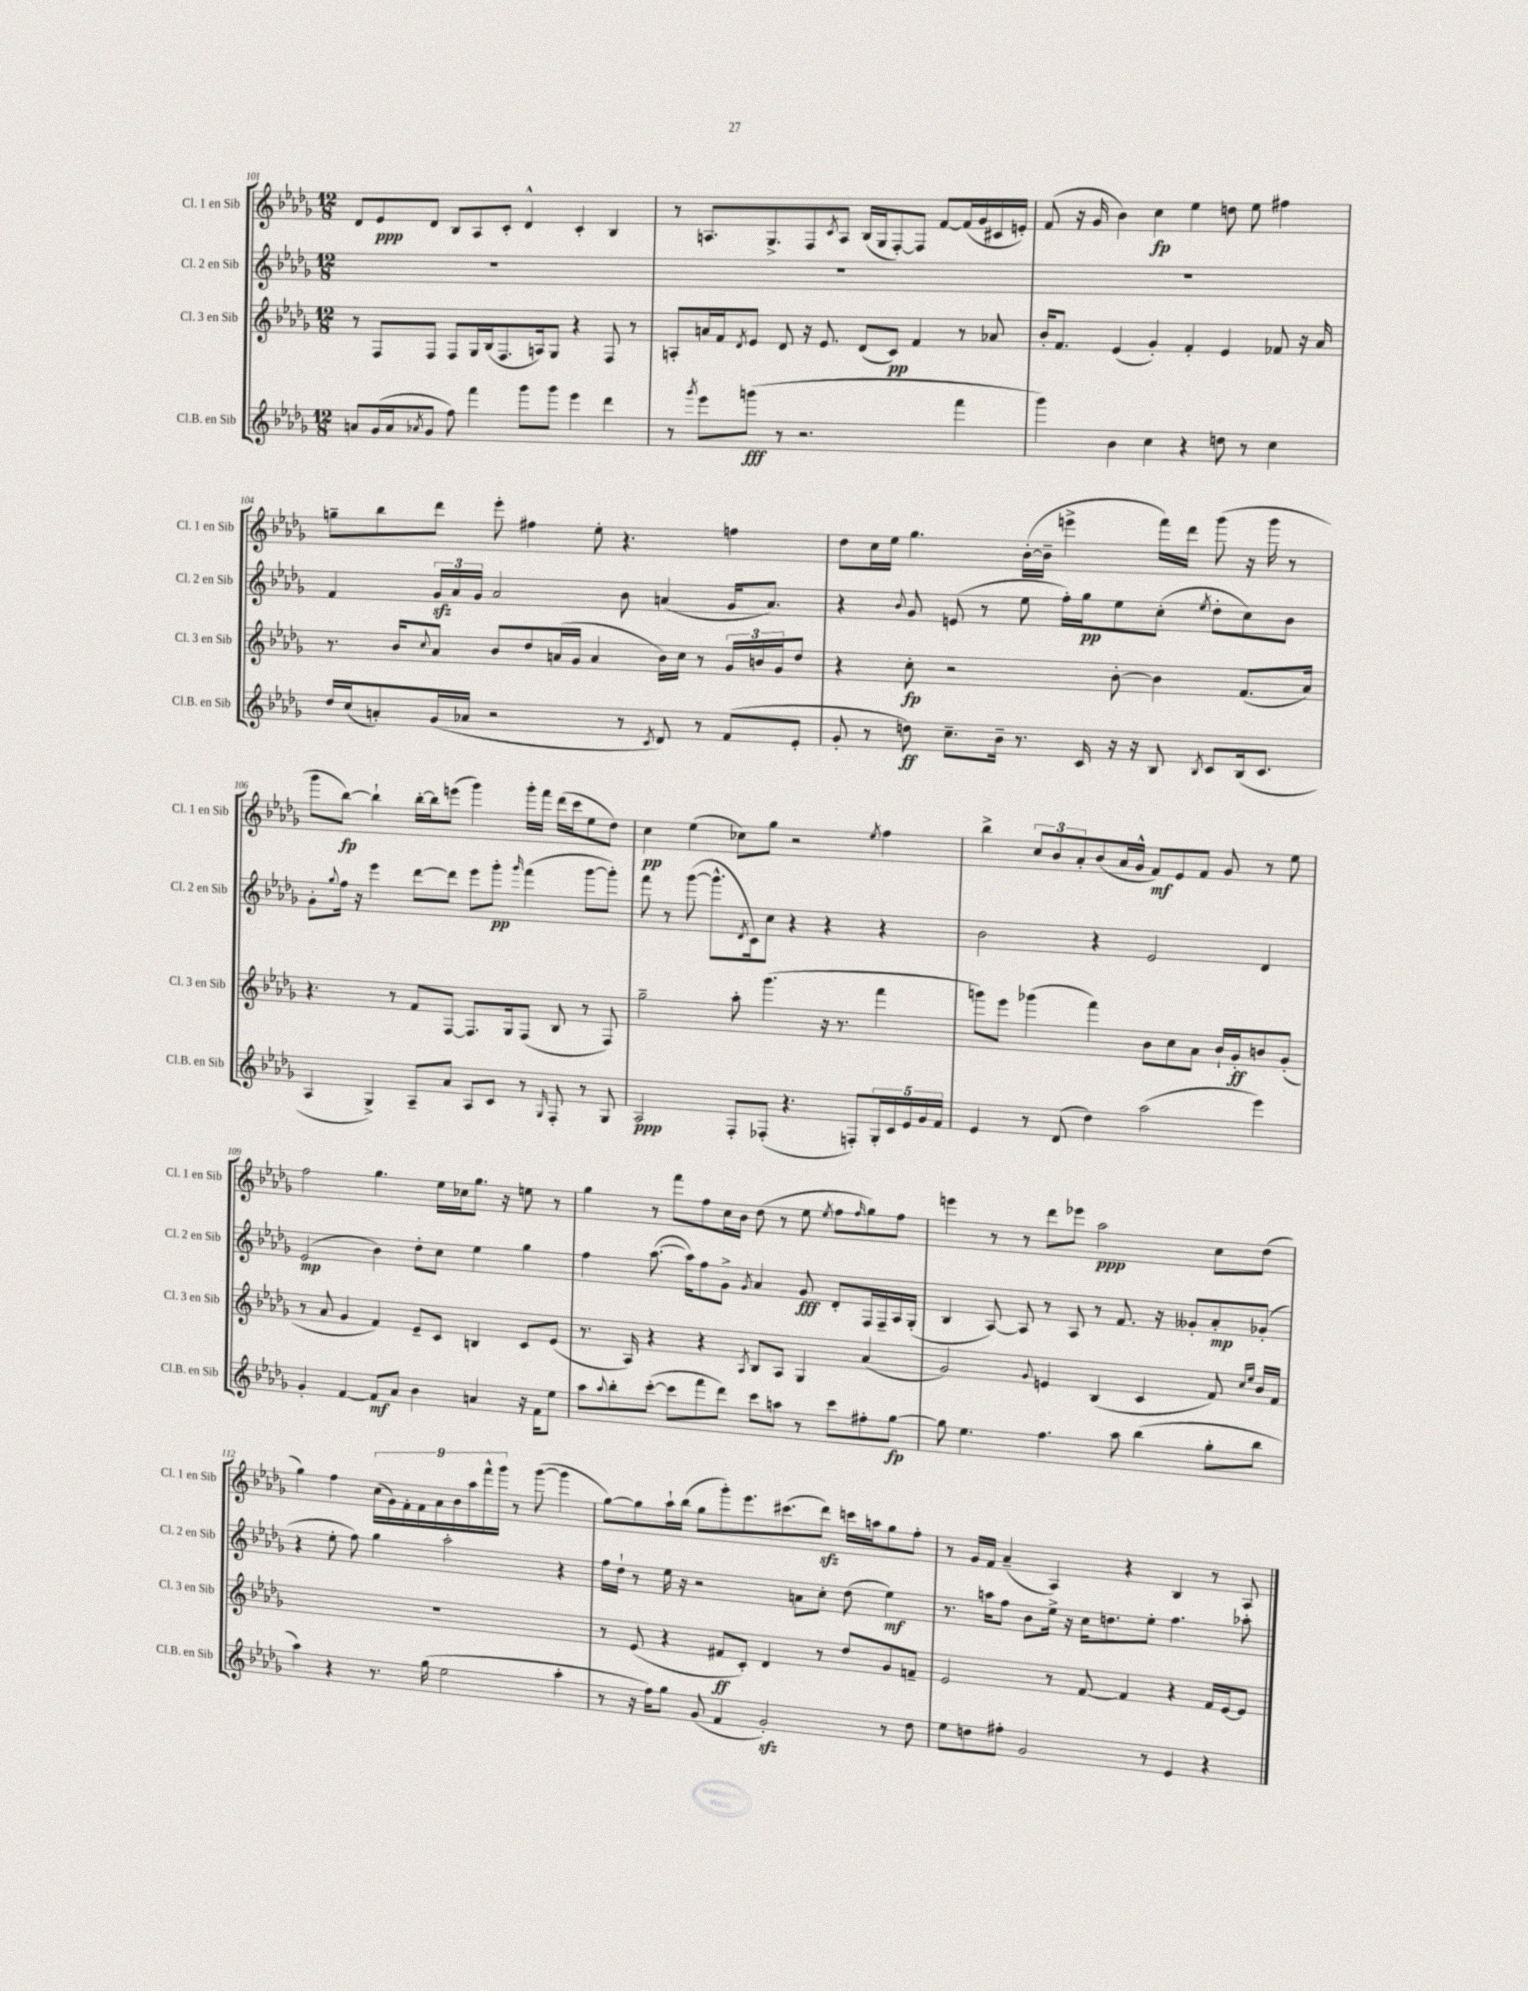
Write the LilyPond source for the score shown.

<<
\new StaffGroup <<
\new Staff = "s0" \with { instrumentName = "Cl. 1 en Sib" shortInstrumentName = "Cl. 1 en Sib" } {
    \clef treble \key des \major \numericTimeSignature \time 12/8
    des'8 ees'8\ppp des'8 bes8 aes8 c'8-. des'4-^ c'4-. bes4 |
    r8 a8. ges8.-> f8 \acciaccatura { c'8 } a8 bes16( ges16 f8~-.) f8 f'8~ f'16( ges'16 cis'16 e'16-.) |
    f'8( r16 ges'16 bes'4) c''4\fp ees''4 d''8 ees''8 fis''4 |
    g''8-- bes''8 des'''8 ees'''8-. fis''4 ees''8-. r4. f''4 |
    des''8 c''16 ees''16 ges''4. bes'16~-.( bes'16-- e'''4-> f'''16) des'''16 ges'''8( r16 ges'''16 r8 |
    ges'''8 bes''8~\fp) bes''4-! bes''16~-. bes''16 e'''8( ges'''4) ges'''16-. f'''16 des'''16( c'''16 ees''8 des''8) |
    c''4\pp ees''4( ces''8) ges''8 r2 \acciaccatura { ees''8 } f''4 |
    bes''4-> \tuplet 3/2 { c''8 bes'8 aes'8-. } bes'8( aes'16 ges'16-^ f'8\mf) ees'8 f'8 ges'8 r8 ees''8 |
    f''2 ges''4. ees''16 ces''16 ges''8. r16 e''8 r8 |
    ges''4 r8 f'''8 f''8 c''16 bes'16 des''8( r8 ees''8 \acciaccatura { ees''8 } f''8 \grace { f''16 } ges''8) f''8 |
    e'''4 r8 r8 des'''8 ees'''8 aes''2\ppp c''8 des''8( |
    ges''4) f''4 \tuplet 9/8 { c''16( ges'16) f'16-. f'16 aes'16 bes'16 aes''16 f'''16-^ ges'''16 } r8 ges'''8~( ges'''4 |
    ges''8~) ges''8 aes''16-! bes''16( ges''8 ges'''8-.) ees'''8. cis'''8.( des'''8\sfz) c'''16 a''16 ges''8 f''8-. |
    r8 ges'16 f'16 aes'4--( aes4) r4 bes4 r8 aes8 \bar "|." |
}
\new Staff = "s1" \with { instrumentName = "Cl. 2 en Sib" shortInstrumentName = "Cl. 2 en Sib" } {
    \clef treble \key des \major \numericTimeSignature \time 12/8
    R1. |
    R1. |
    R1. |
    f'4 \tuplet 3/2 { ges'16\sfz aes'16 ges'16 } aes'2 bes'8 a'4( ges'16 a'8.) |
    r4 \appoggiatura { bes'8 } ges'8 e'8( r8 ees''8 f''16-.) ges''16\pp ees''8 c''8-.( \acciaccatura { ees''8 } des''8-. c''8) bes'8 |
    ges'8-. \appoggiatura { ges''8 } f''16 r16 ees'''4 des'''8~ des'''8 ees'''8 ges'''8-.\pp \grace { ges'''16 } f'''4( ges'''8~ ges'''8-.) |
    f'''8 r8 ges'''8~( ges'''8.-^ \acciaccatura { des'8 } c'16) c''8 r4 r4 r4 |
    bes'2 r4 ees'2 des'4 |
    ees'2\mp( bes'4) des''8-. c''8 ees''4 ges''4 |
    f''4 aes''8.~( aes''16) f''8 ges'8-> \acciaccatura { ges'8 } aes'4 ges'8\fff des'8-. f16 f16-- aes16 ges16-.( |
    bes4 aes8~) aes8 r8 aes8 r8 f'8. r16 geses'8-. aes'8-.\mp ges'8-.( |
    r4 ees''8-. f''8) ges''4 aes''2-. r4 |
    f''16 des''16-! r8 ees''16 r16 r2 a'8 c''8-. des''8( ees''4\mf) |
    r8. a''16 f''8 bes'8 ees''16-> r16 c''16 d''8. ees''8-. f''4. aes''8-. \bar "|." |
}
\new Staff = "s2" \with { instrumentName = "Cl. 3 en Sib" shortInstrumentName = "Cl. 3 en Sib" } {
    \clef treble \key des \major \numericTimeSignature \time 12/8
    r8 f8 f8 f8 ges16 bes16( f8. a16) ges8 r4 f8 r8 |
    a8-. a'16 f'16 \acciaccatura { des'8 } ees'8 des'8 r16 ees'8. des'8( c'8\pp) f'4 r8 aes'8 |
    bes'16-. f'8. ees'4( ges'4-.) f'4-. ees'4 fes'8 r16 aes'16 |
    r8. bes'16 \appoggiatura { c''8 } aes'8 bes'8 des''8 a'16( ges'16 a'4 bes'16) c''16 r8 \tuplet 3/2 { ges'16 b'16 ges'16 } des''8 |
    r4 c''8-.\fp r2 bes'8~-. bes'4 f'8.( aes'16) |
    r4. r8 f'8 f8~ f8. ges16 f8( bes8 r8 f8) |
    ges''2-- aes''8-. ges'''4.( r16 r8. f'''4 |
    g'''8) ees'''8 ges'''4( f'''4) bes'8 c''8 aes'8 bes'16-! ges'16-.\ff b'8 ges'8-.( |
    r8 aes'8 ges'4 f'4) ees'8-- c'8 b4 c'8 ees'8( |
    r8. aes16) r4 r4 \acciaccatura { aes8 } bes8 aes8 ges4 aes'4( |
    ges'2) \appoggiatura { ges'8 } e'4 bes4( c'4 f'8) \grace { c''16 ees''16 } bes'16 f'16 |
    R1. |
    r8 ees'8( r4 fis'8\ff c'8-.) des'4 r8 des''8 ges'8 f'8-- |
    ees'2 r8 f'8~ f'4 r4 f'16 ees'16~ ees'8 \bar "|." |
}
\new Staff = "s3" \with { instrumentName = "Cl.B. en Sib" shortInstrumentName = "Cl.B. en Sib" } {
    \clef treble \key des \major \numericTimeSignature \time 12/8
    a'8 ges'16( a'16 \acciaccatura { aes'8 } ges'8 f''8) f'''4 ges'''8 ges'''8 ees'''4 des'''4 |
    r8 \acciaccatura { ges'''8 } ees'''8 g'''8\fff( r8 r2. f'''4 |
    ges'''4) bes'4 c''4 r4 d''8 r8 c''4 |
    des''16 c''16( a'8-.) ges'16( aes'16 r2 r8 \acciaccatura { c'8 } des'8) r8 f'8( ees'8-. |
    ges'8-. r8 d''8\ff) c''8.-- bes'16-- r8. c'16 r16 r16 bes8 \acciaccatura { bes8 } c'8 bes16( c'8. |
    aes4 ges4->) aes8-- aes'8 aes8 c'8 r8 \grace { ges16 } f8-. r8 ges8 |
    aes2\ppp f8-. fes8-.( r4. f8-.) \tuplet 5/4 { ges16-. c'16 ees'16 ges'16 f'16 } |
    ees'4 r8 des'8( des''4) aes''2( ees'''4) |
    ges'4-. f'4~ f'8\mf aes'8 bes'4 a'4 r16 f'16 ees''8 |
    aes''8 \appoggiatura { aes''8 } bes''8-. c'''8~-.( c'''8 f'''8 des'''8) c'''8 a''8 r8 c'''8 fis''8-. ges''8~\fp |
    ges''8 ees''4. f''4. aes''8 bes''4( ges''8-. bes''8 |
    aes''4) r4 r8. ges''16( ees''2 aes''4-. |
    r8 r16 f''16) ges''8 ges'8( f'4 ges'2-.\sfz) r8 des''8 |
    ees''8 d''8 fis''8-. ges'2 r8 ees'4 r4 \bar "|." |
}
>>
>>
\layout { \context { \Score currentBarNumber = #101 } }
